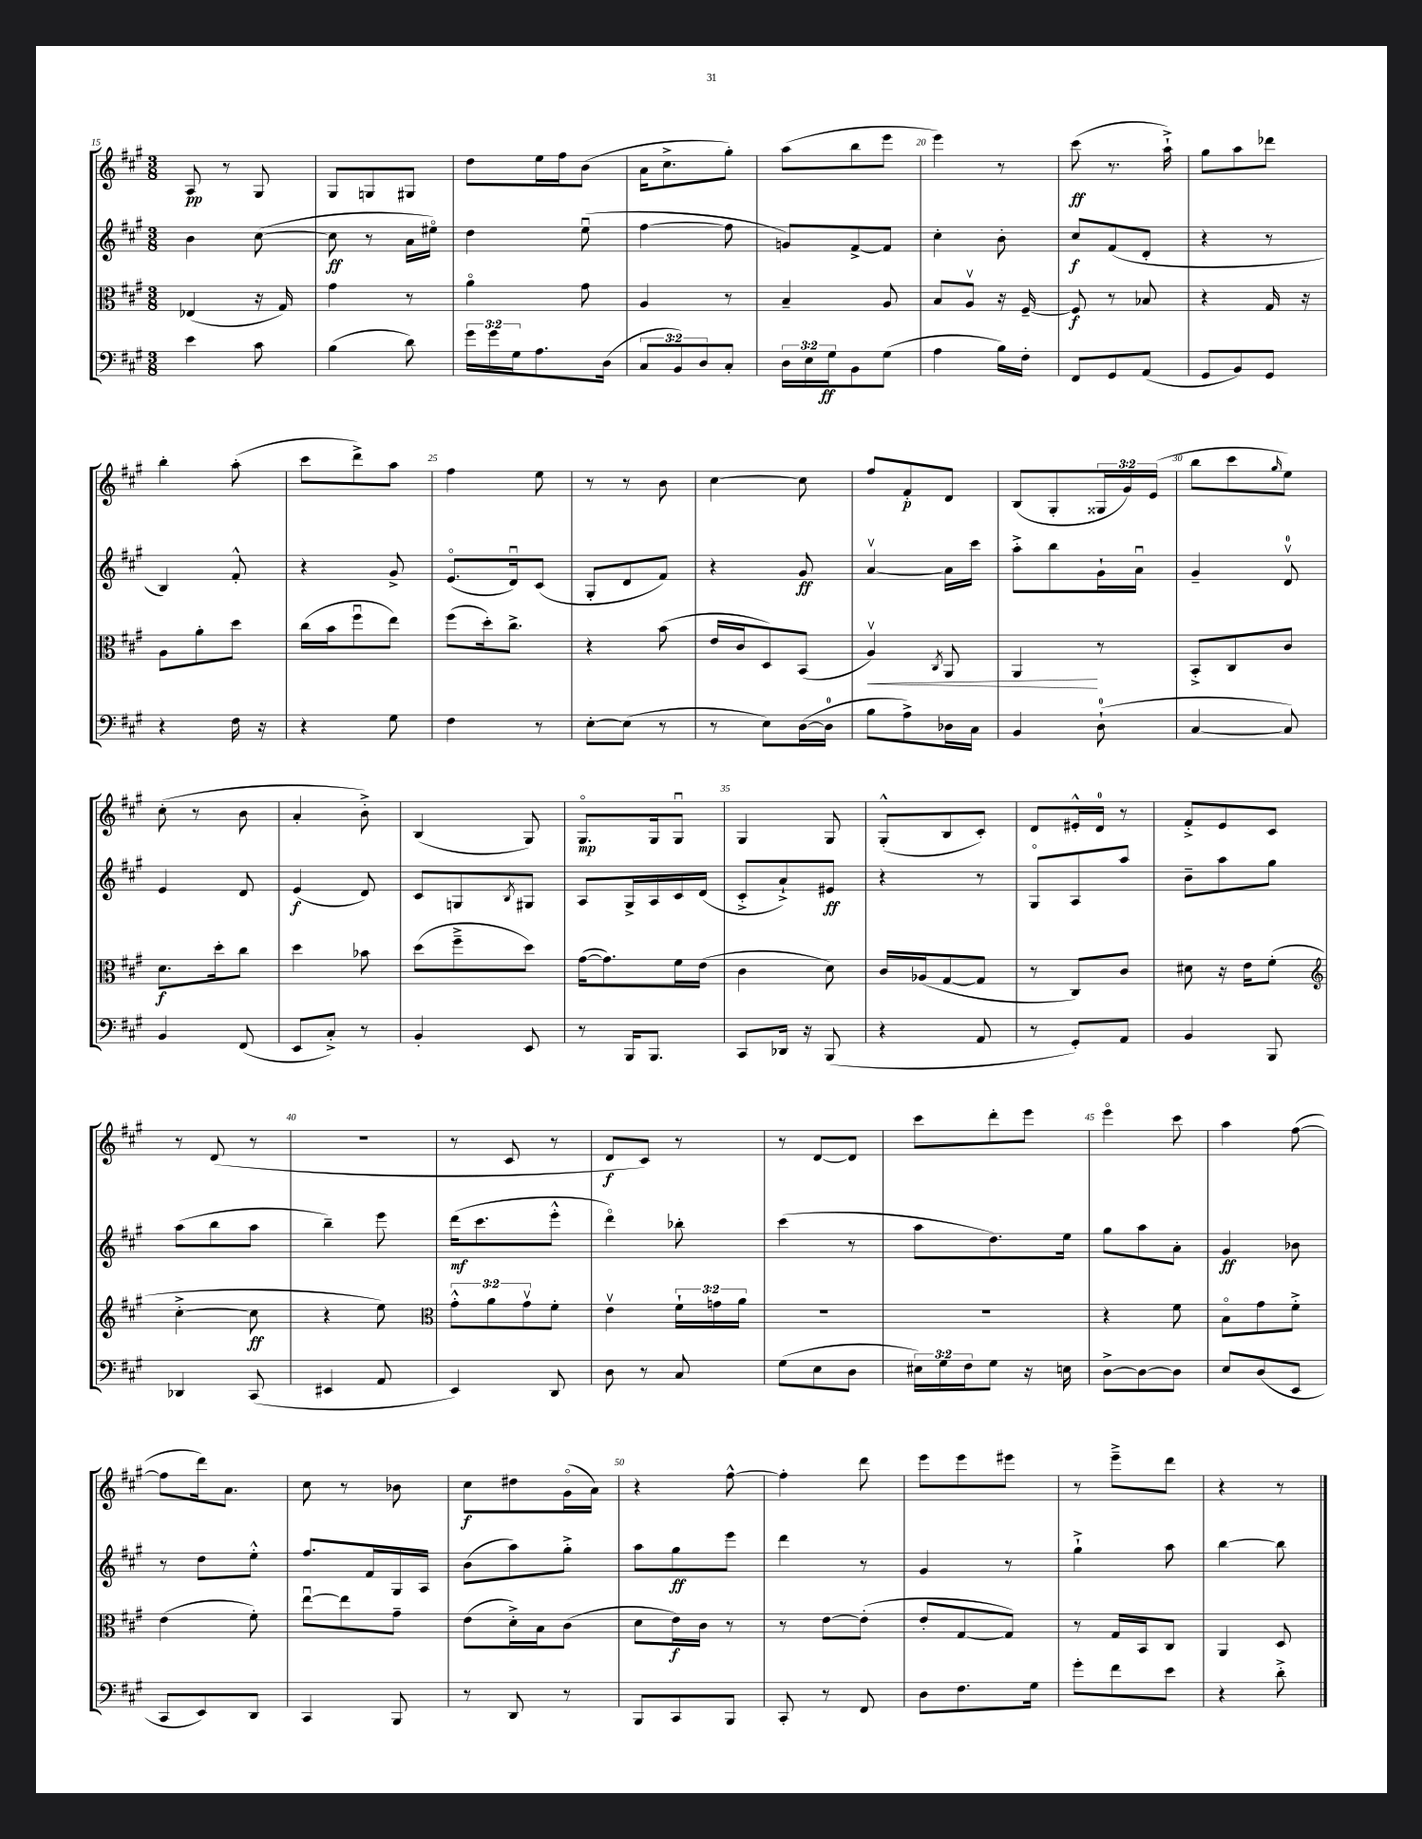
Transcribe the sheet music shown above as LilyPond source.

<<
\new StaffGroup <<
\new Staff = "s0" {
    \clef treble \key a \major \numericTimeSignature \time 3/8 \override Staff.TupletNumber.text = #tuplet-number::calc-fraction-text
    a8\pp r8 gis8 |
    gis8 g8 gis8 |
    d''8 e''16 fis''16 b'8( |
    a'16 cis''8.-> gis''8-.) |
    a''8( b''8 e'''8 |
    e'''4) r8 |
    cis'''8\ff( r8. a''16-!->) |
    gis''8 a''8 des'''8 |
    b''4-. a''8-.( |
    cis'''8 d'''8->) a''8 |
    fis''4 e''8 |
    r8 r8 b'8 |
    cis''4~ cis''8 |
    fis''8 fis'8-.\p d'8 |
    b8( gis8-. \tuplet 3/2 { gisis16 gis'16) e'16( } |
    b''8 cis'''8 \grace { gis''16 } e''8) |
    cis''8-.( r8 b'8 |
    a'4-. b'8-.->) |
    b4( gis8) |
    gis8.\flageolet\mp gis16 gis8\downbow |
    gis4 gis8 |
    gis8-.-^( b8 cis'8-.) |
    d'8 eis'16-.-^ d'16-0 r8 |
    fis'8-.-> e'8 cis'8 |
    r8 d'8( r8 |
    R4. |
    r8 cis'8 r8 |
    d'8\f cis'8) r8 |
    r8 d'8~ d'8 |
    cis'''8 d'''8-. e'''8 |
    e'''4\flageolet cis'''8 |
    a''4 fis''8~( |
    fis''8 d'''16) a'8. |
    cis''8 r8 bes'8 |
    cis''8\f dis''8 gis'16\flageolet( a'16) |
    r4 fis''8~-^ |
    fis''4-. d'''8 |
    e'''8 e'''8 eis'''8 |
    r8 e'''8---> d'''8 |
    r4 r8 \bar "|." |
}
\new Staff = "s1" {
    \clef treble \key a \major \numericTimeSignature \time 3/8
    b'4 cis''8~( |
    cis''8\ff r8 a'16 eis''16\flageolet) |
    d''4 e''8\downbow( |
    fis''4~ fis''8 |
    g'8) fis'8~-> fis'8 |
    cis''4-. b'8-. |
    cis''8\f fis'8( d'8-. |
    r4 r8 |
    b4) fis'8-.-^ |
    r4 gis'8-> |
    e'8.\flageolet( d'16\downbow) cis'8( |
    gis8-. d'8 fis'8) |
    r4 gis'8\ff |
    a'4~\upbow a'16 cis'''16 |
    a''8-.-> b''8 gis'16-! a'16\downbow |
    gis'4-- d'8-0\upbow |
    e'4 d'8 |
    e'4\f( d'8) |
    cis'8 g8 \acciaccatura { b8 } gis8 |
    a8 gis16-> a16 cis'16 d'16( |
    cis'8-.-> a'8-!->) eis'8\ff |
    r4 r8 |
    gis8\flageolet a8 a''8 |
    b'8-- a''8 gis''8 |
    a''8( b''8 a''8 |
    b''4--) e'''8 |
    d'''16\mf( cis'''8. e'''8-.-^ |
    d'''4\flageolet) bes''8-. |
    cis'''4( r8 |
    a''8 d''8.) e''16 |
    gis''8 a''8 a'8-. |
    gis'4\ff bes'8 |
    r8 d''8 e''8-.-^ |
    fis''8. fis'16 gis16 a16 |
    b'8( a''8) gis''8-.-> |
    a''8 gis''8\ff e'''8 |
    d'''4 r8 |
    gis'4 r8 |
    gis''4-!-> a''8 |
    b''4~ b''8 \bar "|." |
}
\new Staff = "s2" {
    \clef alto \key a \major \numericTimeSignature \time 3/8 \override Staff.TupletNumber.text = #tuplet-number::calc-fraction-text
    ees4( r16 gis16) |
    gis'4 r8 |
    a'4\flageolet gis'8 |
    a4 r8 |
    b4-- a8 |
    b8 a8\upbow r16 fis16~-- |
    fis8\f r8 bes8 |
    r4 gis16 r16 |
    a8 a'8-. d''8 |
    cis''16( b'16 fis''8\downbow e''8) |
    fis''8( d''16-.) cis''8.-> |
    r4 b'8( |
    e'16 cis'16 d8) b,8( |
    a4\upbow\<) \acciaccatura { cis8 } a,8 |
    a,4\! r8 |
    b,8-.-> cis8 cis'8 |
    d'8.\f d''16-. cis''8 |
    d''4 bes'8 |
    d''8( fis''8---> d''8) |
    gis'16~( gis'8.) fis'16 e'16( |
    cis'4 d'8) |
    cis'16 aes16( gis8~ gis8 |
    r8 cis8) cis'8 |
    dis'8 r16 e'16 fis'8-.( |
    \clef treble cis''4~-.-> cis''8\ff |
    r4 e''8) |
    \clef alto \tuplet 3/2 { gis'8-.-^ a'8 gis'8\upbow } fis'8-. |
    e'4\upbow \tuplet 3/2 { fis'16-! g'16 a'16 } |
    R4. |
    R4. |
    r4 fis'8 |
    b8\flageolet gis'8 fis'8-.-> |
    e'4( fis'8-.) |
    e''8~\downbow e''8 gis'8-- |
    e'8( d'16-.->) b16 cis'8( |
    d'8 e'16\f) cis'16 r8 |
    r8 e'8~ e'8-.( |
    e'8-. gis8~ gis8) |
    r8 gis16 b,16 cis8 |
    a,4 d8 \bar "|." |
}
\new Staff = "s3" {
    \clef bass \key a \major \numericTimeSignature \time 3/8 \override Staff.TupletNumber.text = #tuplet-number::calc-fraction-text
    e'4 cis'8 |
    b4( d'8) |
    \tuplet 3/2 { gis'16 gis'16 gis16 } a8. d16( |
    \tuplet 3/2 { cis8 b,8) d8 } cis8-. |
    \tuplet 3/2 { d16 e16 gis16\ff } b,8 gis8( |
    a4 b16) fis16-. |
    fis,8 gis,8 a,8( |
    gis,8 b,8) gis,8 |
    r4 fis16 r16 |
    r4 gis8 |
    fis4 r8 |
    e8~-. e8( r8 |
    r8 e8) d16~( d16-0 |
    b8 a8->) des16 cis16 |
    b,4 d8-0-!( |
    cis4~ cis8) |
    b,4 fis,8( |
    e,8 cis8-.->) r8 |
    b,4-. e,8 |
    r8 b,,16 b,,8. |
    cis,8 des,16 r16 b,,8( |
    r4 a,8 |
    r8 gis,8-.) a,8 |
    b,4 b,,8 |
    des,4 cis,8( |
    eis,4 a,8 |
    e,4) d,8 |
    d8 r8 cis8 |
    gis8( e8 d8 |
    \tuplet 3/2 { eis16) gis16 fis16 } gis8 r16 e16 |
    d8~-> d8~ d8 |
    e8 d8( e,8 |
    cis,8 e,8) d,8 |
    cis,4 b,,8 |
    r8 d,8 r8 |
    b,,8 cis,8 b,,8 |
    cis,8-. r8 fis,8 |
    d8 fis8. gis16 |
    gis'8-. fis'8 e'8 |
    r4 d'8-.-> \bar "|." |
}
>>
>>
\layout { \context { \Score currentBarNumber = #15 \override BarNumber.break-visibility = ##(#f #t #t) barNumberVisibility = #(every-nth-bar-number-visible 5) } }
